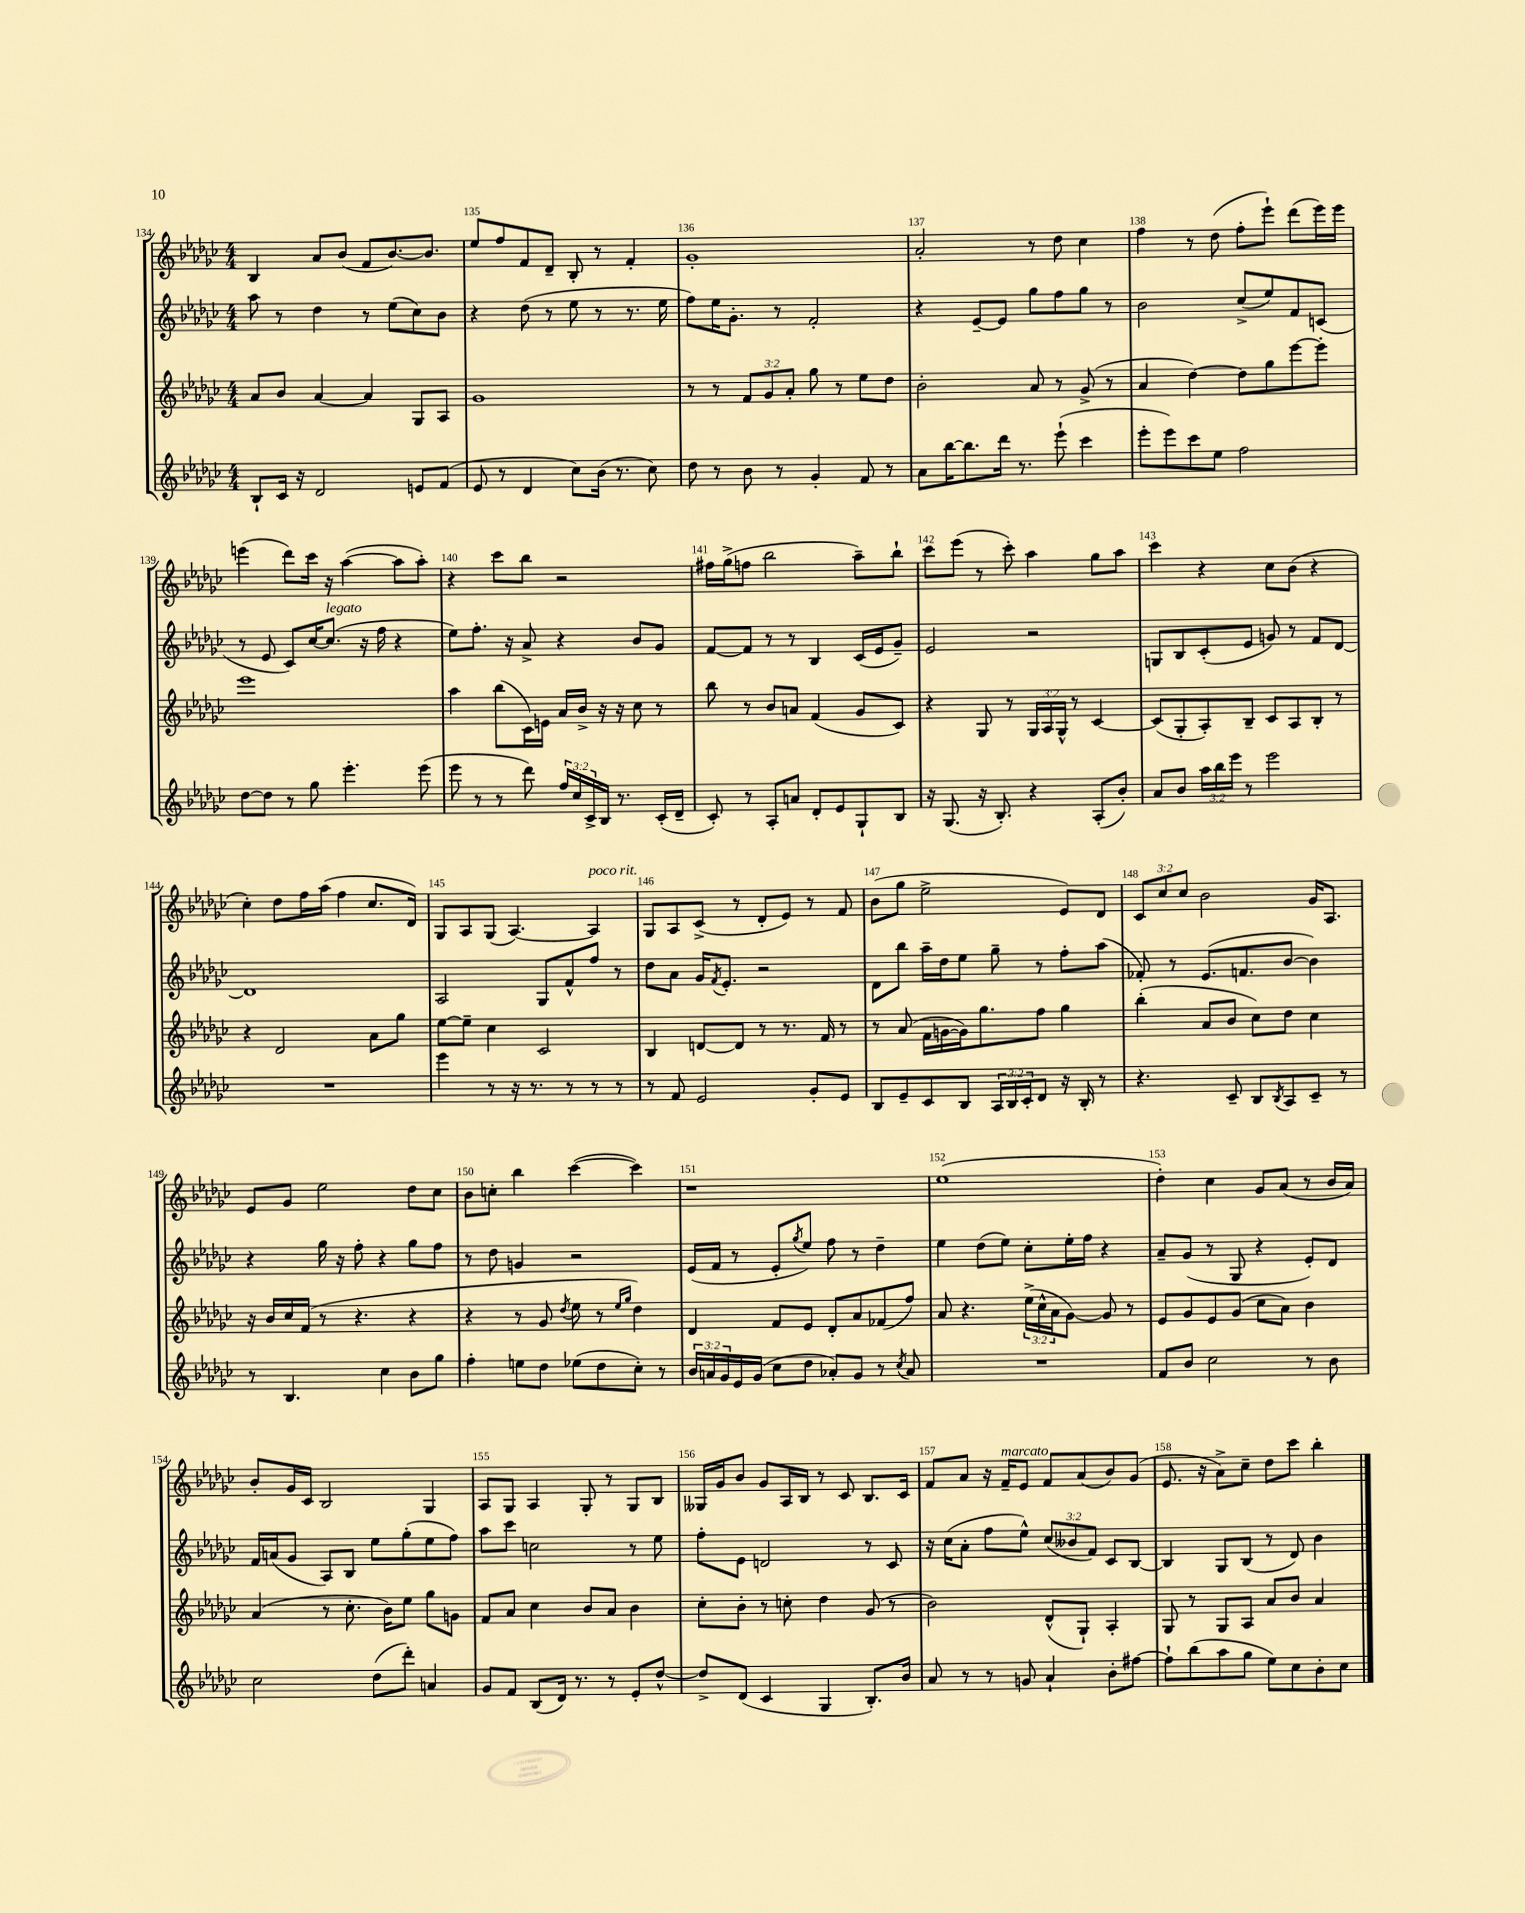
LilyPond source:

<<
\new StaffGroup <<
\new Staff = "s0" {
    \clef treble \key ges \major \numericTimeSignature \time 4/4 \override Staff.TupletNumber.text = #tuplet-number::calc-fraction-text
    bes4 aes'8 bes'8( f'8 bes'8.~) bes'8. |
    ees''8 f''8 f'8 des'8-- bes8-. r8 f'4-. |
    ges'1-. |
    aes'2-. r8 des''8 ces''4 |
    f''4 r8 des''8( f''8-. ees'''8-!) des'''8( ees'''16) ees'''16 |
    e'''4( des'''8) ces'''16 r16 aes''4~( aes''8 aes''8-.) |
    r4 ces'''8 bes''8 r2 |
    fis''16 ges''16->( f''8 bes''2 aes''8--) bes''8-! |
    ces'''8 ees'''8( r8 ces'''8-.) aes''4 ges''8 aes''8 |
    ces'''4 r4 ces''8 bes'8( r4 |
    ces''4-.) des''8 f''16 aes''16( f''4 ces''8. des'16) |
    ges8 aes8 ges8( aes4.~) aes4^\markup { \italic "poco rit." } |
    ges8 aes8 ces'8->( r8 des'8-. ees'8) r8 f'8 |
    bes'8( ges''8 ees''2-> ees'8) des'8 |
    \tuplet 3/2 { ces'8 ces''8 ces''8 } bes'2 ges'16 aes8. |
    ees'8 ges'8 ees''2 des''8 ces''8 |
    bes'8 c''8-. bes''4 ces'''4~( ces'''4) |
    r1 |
    ees''1( |
    des''4-.) ces''4 ges'8 aes'8( r8 bes'16 aes'16) |
    bes'8-. ges'16 ces'16 bes2 ges4 |
    aes8 ges8 aes4 ges8-. r8 ges8 bes8 |
    geses16 ges'16 bes'8 ges'8 aes16 bes16 r8 ces'8 bes8. ces'16 |
    f'8 aes'8 r16 f'16--^\markup { \italic "marcato" } ees'8 f'8 aes'8( bes'8) ges'8( |
    ees'8. r16 aes'8->) ces''8-- des''8 ces'''8 bes''4-. \bar "|." |
}
\new Staff = "s1" {
    \clef treble \key ges \major \numericTimeSignature \time 4/4 \override Staff.TupletNumber.text = #tuplet-number::calc-fraction-text
    aes''8 r8 des''4 r8 ees''8( ces''8) bes'8 |
    r4 des''8( r8 ees''8 r8 r8. ees''16 |
    f''8) ees''16 ges'8.-. r8 f'2-. |
    r4 ees'8~-- ees'8 ges''8 f''8 ges''8 r8 |
    bes'2 ces''8->( ees''8) f'8 c'8( |
    r8 ees'8 ces'8) ces''16~ ces''8.^\markup { \italic "legato" }( r16 f''16 r4 |
    ees''8) f''8.-. r16 aes'8-> r4 bes'8 ges'8 |
    f'8~ f'8 r8 r8 bes4 ces'16( ees'16 ges'8--) |
    ees'2 r2 |
    g8 bes8 ces'8-.( ees'8 g'8) r8 f'8 des'8~ |
    des'1 |
    aes2 ges8 f'8-^ f''8 r8 |
    des''8 aes'8 ges'16 \acciaccatura { f'8 } ees'8.-. r2 |
    des'8 bes''8 aes''16-- des''16 ees''8 ges''8-- r8 f''8-. aes''8( |
    fes'8-.) r8 ees'8.( f'8. bes'8~ bes'4) |
    r4 ges''16 r16 f''8-. r4 ges''8 f''8 |
    r8 des''8 g'4 r2 |
    ees'16( f'16 r8 ees'8-. \acciaccatura { ges''8 } ees''8) f''8 r8 des''4-- |
    ees''4 des''8( ees''8) ces''8-. ees''16-. f''16 r4 |
    aes'8-- ges'8( r8 ges8 r4 ees'8-.) des'8 |
    f'16 a'16( ges'8 aes8) bes8 ees''8 ges''8-.( ees''8 f''8) |
    aes''8 ces'''8 c''2 r8 ees''8 |
    f''8-. ees'8 d'2 r8 ces'8 |
    r16 ces''16( aes'8-. f''8 ees''8-^) \tuplet 3/2 { ces''8( beses'8 f'8) } ces'8 bes8~ |
    bes4 ges8 bes8( r8 des'8) bes'4 \bar "|." |
}
\new Staff = "s2" {
    \clef treble \key ges \major \numericTimeSignature \time 4/4 \override Staff.TupletNumber.text = #tuplet-number::calc-fraction-text
    aes'8 bes'8 aes'4~ aes'4 ges8 aes8 |
    ges'1 |
    r8 r8 \tuplet 3/2 { f'8 ges'8 aes'8-. } ges''8 r8 ees''8 des''8 |
    bes'2-. aes'8 r8 ges'8->( r8 |
    aes'4 des''4~) des''8 ges''8 ees'''8~ ees'''8-. |
    ees'''1 |
    aes''4 bes''8( ces'16) e'16 aes'16 bes'16-> r16 r16 ces''8 r8 |
    bes''8 r8 bes'8 a'8 f'4( ges'8 ces'8) |
    r4 ges8 r8 \tuplet 3/2 { ges16 aes16 ges16-^ } r8 ces'4~ |
    ces'8( ges8-. aes8-.) bes8-- ces'8 aes8 bes8-. r8 |
    r4 des'2 aes'8 ges''8 |
    ees''8~ ees''8-- ces''4 ces'2 |
    bes4 d'8~ d'8 r8 r8. f'16 r8 |
    r8 aes'8( f'16 g'16~ g'16) ges''8. f''8 ges''4 |
    bes''4-.( aes'8 bes'8 ces''8) des''8 ces''4 |
    r16 bes'16 ces''16 f'16( r8 r4. r4 |
    r4 r8 ges'8 \acciaccatura { des''8 } ees''8 r8 \grace { ees''16 ges''16 } des''4) |
    des'4 f'8 ees'8 des'8-. aes'8 fes'8( f''8) |
    aes'8 r4. \tuplet 3/2 { ees''16->( ces''16-^ aes'16 } ges'8~) ges'8 r8 |
    ees'8 ges'8 ees'8 ges'8( ces''8 aes'8) bes'4 |
    aes'4( r8 ces''8.-. bes'16) ees''8 ges''8 g'8 |
    f'8 aes'8 ces''4 bes'8 aes'8 bes'4 |
    ces''8-. bes'8-. r8 c''8-. des''4 ges'8( r8 |
    bes'2) des'8-^( ges8-!) aes4-. |
    ges8 r8 ges8 aes8 aes'8 bes'8 aes'4 \bar "|." |
}
\new Staff = "s3" {
    \clef treble \key ges \major \numericTimeSignature \time 4/4 \override Staff.TupletNumber.text = #tuplet-number::calc-fraction-text
    bes8-! ces'16 r16 des'2 e'8 f'8( |
    ees'8 r8 des'4 ces''8) bes'16( r8. ces''8) |
    des''8 r8 bes'8 r8 ges'4-. f'8 r8 |
    aes'8 bes''16~ bes''8. des'''16 r8. ees'''8-!( ces'''4 |
    ees'''8-. ees'''8) ces'''8 ees''8 f''2 |
    des''8~ des''8 r8 ges''8 ees'''4.-. ees'''8( |
    ees'''8 r8 r8 des'''8) \tuplet 3/2 { f''16 ces''16 ces'16-> } bes16 r8. ces'16-.( des'16-- |
    ces'8-.) r8 aes8-. a'8 des'8-. ees'8 ges8-! bes8 |
    r16 ges8.( r16 bes8.-.) r4 aes8-.( bes'8-.) |
    aes'8 bes'8 \tuplet 3/2 { aes''16 bes''16 ees'''16 } r8 ees'''2 |
    R1 |
    ees'''4 r8 r16 r8. r8 r8 r8 |
    r8 f'8 ees'2 ges'8-. ees'8 |
    bes8 ees'8-- ces'8 bes8 \tuplet 3/2 { aes16 bes16 ces'16-. } des'8 r16 bes16-. r8 |
    r4. ces'8-- bes8 \acciaccatura { bes8 } aes8 ces'8-- r8 |
    r8 bes4. ces''4 bes'8 ges''8 |
    f''4-. e''8 des''8 ees''8( des''8 ces''8-.) r8 |
    \tuplet 3/2 { bes'16 a'16 ges'16 } ees'16 ges'16( ces''8 des''8 aes'8-.) ges'8 r8 \acciaccatura { ces''8 } aes'8 |
    R1 |
    f'8 bes'8 ces''2 r8 bes'8 |
    ces''2 des''8( des'''8-.) a'4 |
    ges'8 f'8 bes8( des'16) r8. r8 ees'8-. des''8~-^ |
    des''8-> des'8( ces'4 ges4 bes8.-.) bes'16 |
    aes'8 r8 r8 g'8 aes'4-! bes'8-. fis''8~ |
    fis''8-! bes''8( aes''8 ges''8 ees''8) ces''8 bes'8-. ces''8 \bar "|." |
}
>>
>>
\layout { \context { \Score currentBarNumber = #134 \override BarNumber.break-visibility = ##(#f #t #t) barNumberVisibility = #all-bar-numbers-visible } }
